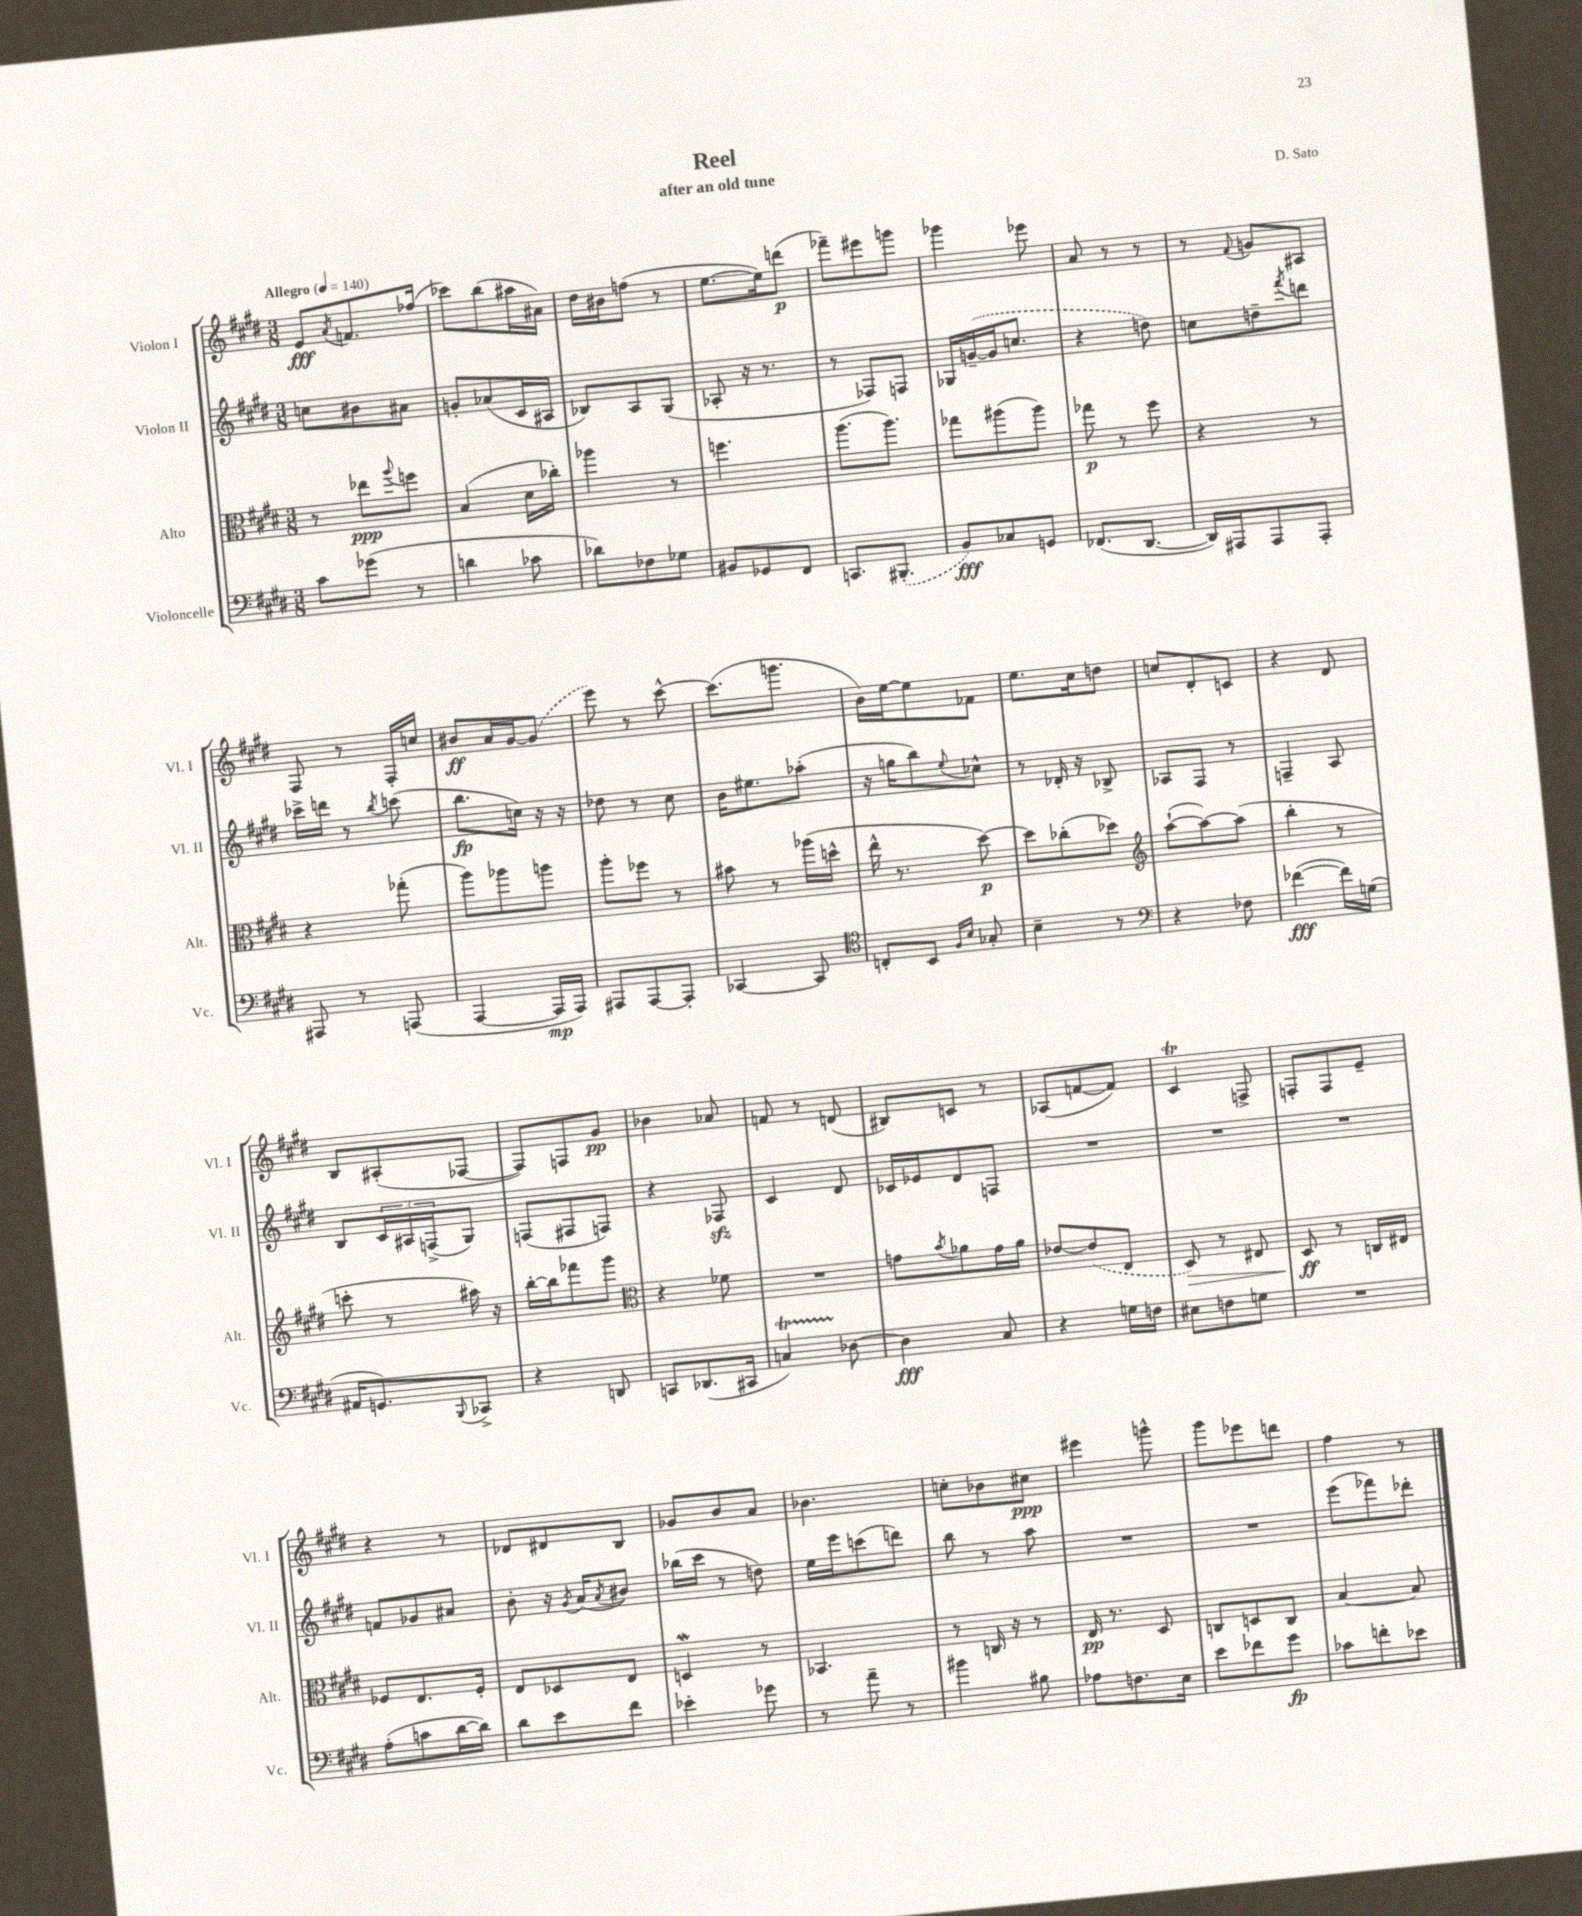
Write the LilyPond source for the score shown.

\header { title = "Reel" composer = "D. Sato" subtitle = "after an old tune" }
<<
\new StaffGroup <<
\new Staff = "s0" \with { instrumentName = "Violon I" shortInstrumentName = "Vl. I" } {
    \clef treble \key e \major \numericTimeSignature \time 3/8 \tempo "Allegro" 4 = 140
    e'8\fff \acciaccatura { a'8 } f'8. fes''16( |
    ces'''8) b''8( ais''16 ais'16) |
    dis''16 bis'16 f''8( r8 |
    e''8.~ e''16) d'''8\p( |
    fes'''8--) eis'''8 g'''8 |
    ges'''4 ees'''8 |
    a'8 r8 r8 |
    r8 \appoggiatura { fis'8 } g'8 ais8 |
    fis8 r8 fis16-. c''16 |
    bis'8\ff a'16 gis'16~ \once \slurDashed gis'8( |
    e'''8) r8 cis'''8~-^ |
    cis'''8.( g'''8. |
    b'16) e''16~ e''8 fes'8 |
    e''8. cis''16 d''8 |
    c''8 dis'8-. c'8 |
    r4 dis'8 |
    b8 ais8-.( fes8~ |
    fes8) f8 gis'8\pp |
    bes'4 aes'8 |
    f'8 r8 d'8( |
    bis8) c'8 r8 |
    aes8( f'8~ f'8) |
    cis'4\trill f8-> |
    f8-. f8 e'8-- |
    r4 r8 |
    des'8 dis'8 b8 |
    ges'8 b'8 a'8 |
    bes'4. |
    c''8-. bes'8 cis''8\ppp |
    eis'''4 g'''8-^ |
    gis'''8 ees'''8 d'''8 |
    fis''4 r8 \bar "|." |
}
\new Staff = "s1" \with { instrumentName = "Violon II" shortInstrumentName = "Vl. II" } {
    \clef treble \key e \major \numericTimeSignature \time 3/8
    c''8 bis'8 ais'8 |
    g'8-. aes'8( cis'16 ais16 |
    bes8) a8 gis8( |
    aes8-. r16 r8. |
    r8 fes8) f8 |
    ges16 \once \slurDashed g'16~--( g'16 c''8. |
    r4 d''8) |
    c''8 d''8-- \acciaccatura { fis'''8 } d'''8 |
    ces'''16-> d'''16 r8 \acciaccatura { b''8 } c'''8( |
    b''8.\fp c''16) r16 r16 |
    des''8 r8 cis''8 |
    b'16 eis''8. aes''8-.( |
    r16 g''16 b''8) \appoggiatura { e''8 } ces''8-^ |
    r8 des'16-. r16 bes8-> |
    aes8 fis8 r8 |
    f4-- a8 |
    b8 \tuplet 3/2 { cis'16 ais16 f16->( } gis8) |
    f8( fis8 f8) |
    r4 fes8\sfz |
    cis'4 dis'8 |
    ces'16 ees'16 dis'8 f8 |
    R4. |
    R4. |
    R4. |
    f'8 ges'8 ais'8 |
    b'8-. r16 \acciaccatura { gis'8 } a'16( \acciaccatura { a'8 } bis'8) |
    bes''16( cis'''16 r8 d''8) |
    e''16 e'''16 c'''8( d'''8) |
    b''8 r8 a''8 |
    R4. |
    R4. |
    e'''8( fes'''8) des'''8-. \bar "|." |
}
\new Staff = "s2" \with { instrumentName = "Alto" shortInstrumentName = "Alt." } {
    \clef alto \key e \major \numericTimeSignature \time 3/8
    r8 ees''8\ppp \appoggiatura { a''8 } f''8 |
    b4( dis'16 ces''16-.) |
    aes''4 r8 |
    f''4. |
    a''8.( a''8.) |
    ges''8 ais''8( ais''8) |
    ges''8\p r8 fis''8 |
    r4 r8 |
    r4 ges''8-.( |
    a''8) aes''8 a''8 |
    a''8-. fes''8 r8 |
    bis'8 r8 aes''16( d''16-^ |
    e''16-^ r8. dis''8~\p) |
    dis''8 ces''8-.( des''8) |
    \clef treble a''8~-!( a''8~) a''8( |
    b''4-. r8 |
    c'''8-. r8 ais''16) r16 |
    b''16~-. b''16 fes'''8 gis'''8 |
    \clef alto r4 fes'8 |
    R4. |
    g'8 \acciaccatura { b'8 } aes'8 g'16 aes'16 |
    ees'8~ \once \slurDashed ees'8( e8 |
    dis8\>) r8 eis8 |
    dis8\ff\! r8 c16 eis16 |
    fes8 e8. fes16-. |
    e8 des8 e8 |
    d4\mordent r8 |
    bes,4. |
    r8 c16 r16 r8 |
    e16\pp r8. dis8 |
    c8 d8 c8 |
    b4~ b8 \bar "|." |
}
\new Staff = "s3" \with { instrumentName = "Violoncelle" shortInstrumentName = "Vc." } {
    \clef bass \key e \major \numericTimeSignature \time 3/8
    cis'8 ges'8( r8 |
    d'4 ces'8 |
    des'8) fes8 ges8 |
    bis,8 ges,8 fis,8 |
    c,8. \once \slurDashed bis,,8.-.( |
    b,8\fff) ces8 g,8 |
    fes,8.( dis,8.~ |
    dis,16) ais,,16 ais,,8 ais,,8-. |
    ais,,8 r8 a,,8( |
    a,,4~ a,,16\mp a,,16) |
    ais,,8 ais,,8~ ais,,8-. |
    ces,4~ ces,8 |
    \clef tenor c8-. b,8 \grace { fis16 b16 } ges8-. |
    b4-- r8 |
    \clef bass r4 fes8 |
    fes'4~\fff( fes'16) g16( |
    ais,16 g,8.) \appoggiatura { b,,8 } ces,8-> |
    r4 d,8 |
    c,8 des,8.( cis,16 |
    c4\startTrillSpan) des8~\stopTrillSpan |
    des4\fff cis8 |
    r4 g16 f16 |
    eis8 f8 g8 |
    R4. |
    a8-.( c'8 dis'16~ dis'16) |
    dis'8 e'8 fis'8 |
    ees'4-. ges'8 |
    r8 a'8-- r8 |
    bis'4 bis8 |
    aes8 f8. e16 |
    e'8 fes'8 gis'8\fp |
    ces'8 f'8-. ees'8 \bar "|." |
}
>>
>>
\layout { \context { \Score \remove "Bar_number_engraver" } }
